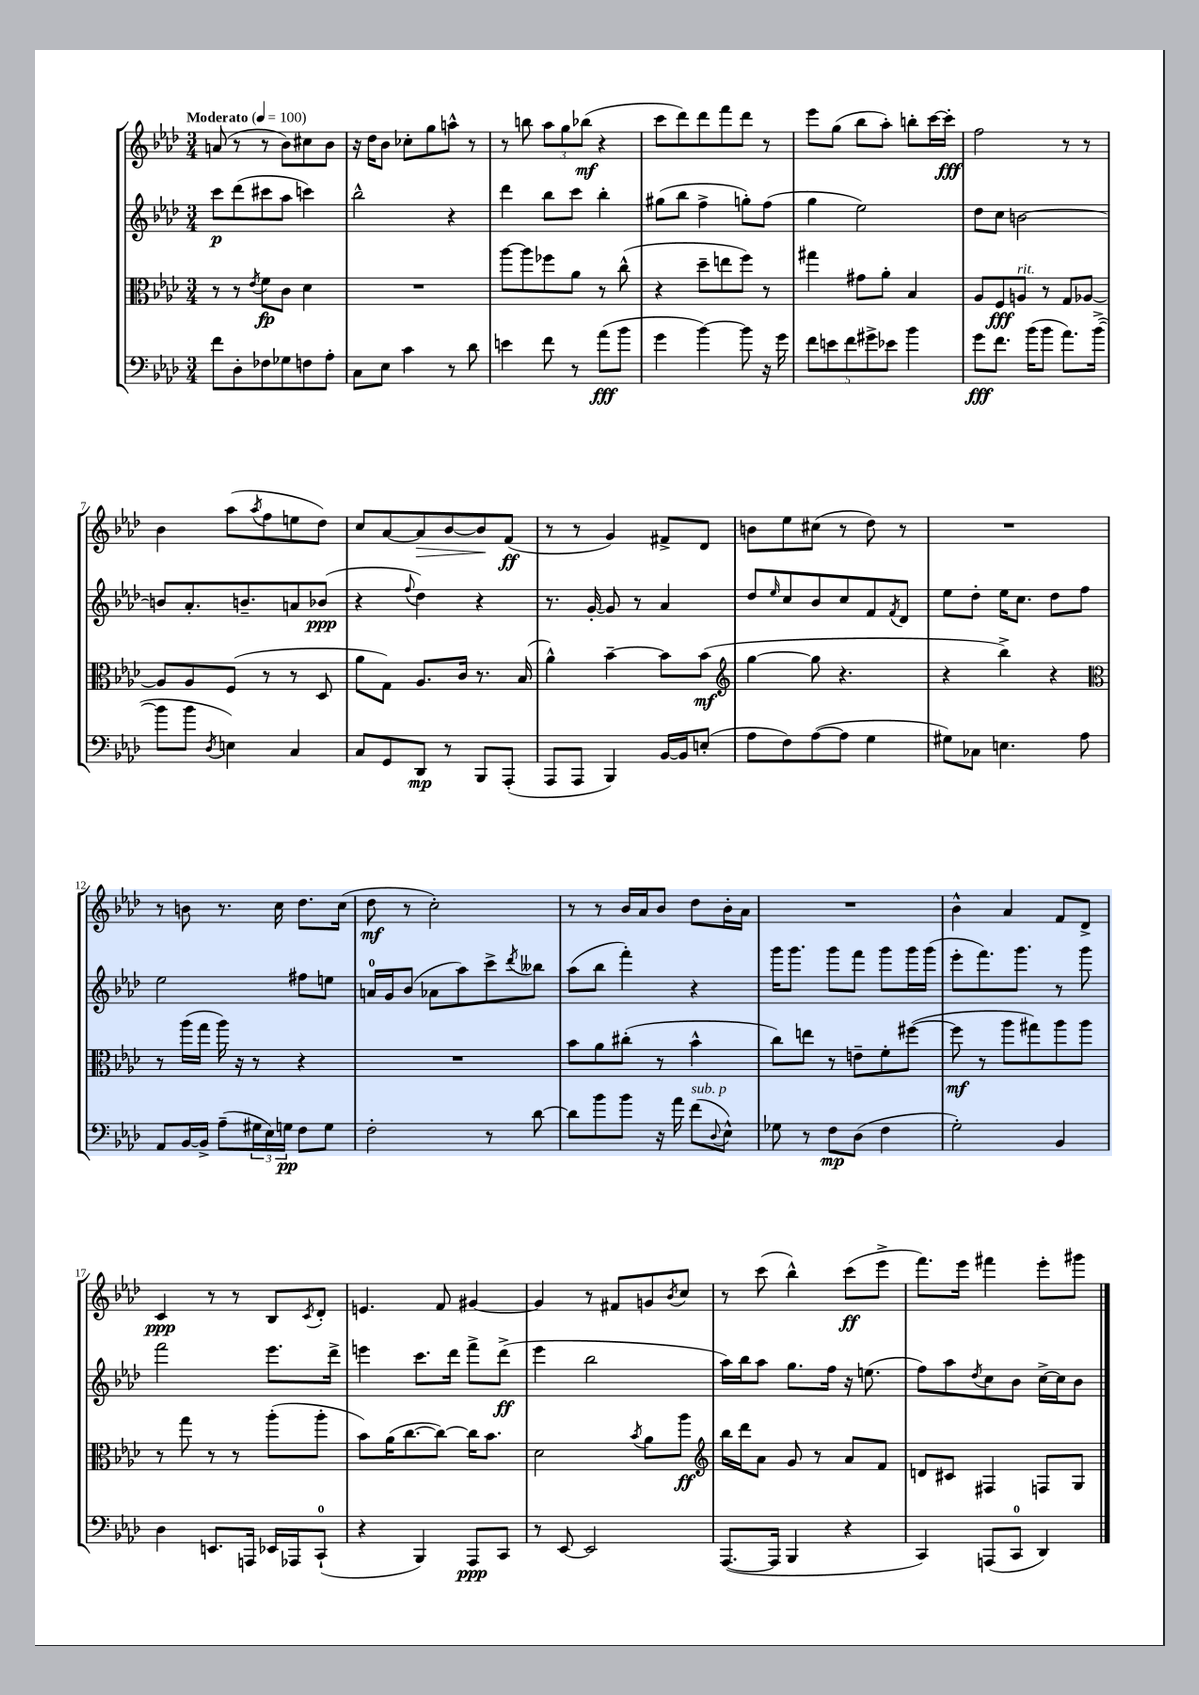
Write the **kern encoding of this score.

**kern	**kern	**kern	**kern
*staff4	*staff3	*staff2	*staff1
*clefF4	*clefC3	*clefG2	*clefG2
*k[b-e-a-d-]	*k[b-e-a-d-]	*k[b-e-a-d-]	*k[b-e-a-d-]
*M3/4	*M3/4	*M3/4	*M3/4
*MM100	*MM100	*MM100	*MM100
8f\L	8r	8ccc\L	(8a/
8D-'\	8r	(8ddd-\	8r
.	8qe-/	.	.
8F-\	8f\L	8ccc#\	8r
8G-\	8c\J	8aa-\J	8b-\L)
8F\	4d-\	4ccc\)	8cc#\
8A-'\J	.	.	8b-\J
=	=	=	=
8C\L	2.r	2bb-^^\	16r
.	.	.	16dd-\LK
8E-\J	.	.	8b-\J
4c\	.	.	8cc-'\L
.	.	.	8gg\
8r	.	4r	8aa^^\J
8d-\	.	.	8r
=	=	=	=
4e\	[8aa-\L	4ddd-\	8r
.	8aa-\]	.	8bb\
8f\	8ff-\	8bb-\L	12aa-\L
.	.	.	12gg\
8r	8a-\J	8ccc\J	.
.	.	.	(12bb-\J
(8a-\L	8r	4bb-'\	4r
8b-\J	(8cc^^\	.	.
=	=	=	=
4g\	4r	(8gg#\L	8ccc\L
.	.	8bb-\J	8ddd-\)
[4b-\)	8dd-~\L	4ff^\	8ddd-\
.	8ee\	.	8fff\
8b-\]	8ff\J)	8gg'\L)	8ddd-\J
16r	8r	(8ff\J	8r
16g\	.	.	.
=	=	=	=
10f\L	4gg#\	4gg\	8eee-\L
10e\	.	.	.
.	.	.	(8gg\J
10f\	.	.	.
.	8g#\L	2ee-\)	8bb-\L
10g#^\	.	.	.
.	8a-'\J	.	8aa-'\J)
10e-\J	.	.	.
4b-\	4B-/	.	8bb'\L
.	.	.	[16ccc\L
.	.	.	16ccc'\]JJ
=	=	=	=
8g\L	8A-/L	8dd-\L	2ff\
8.f\J	8F/	8cc\J	.
.	8A/J	[2b\	.
(16b-\LK	.	.	.
8b-\J	8r	.	.
8.a-\L)	8G/L	.	8r
.	[8A-/J	.	8r
([16b-^\Jk	.	.	.
=	=	=	=
8b-\]L	8A-/]L	8b/]L	4b-\
8b-\J	8A-/	8.a-'/	.
8qD-/	.	.	.
4E\)	(8F/J	.	(8aa-\L
.	.	8.b~/	.
.	.	.	8qaa-/
.	8r	.	8ff\
4C/	8r	8a/	8ee\
.	8D-/	(8b-/J	8dd-\J)
=	=	=	=
8C/L	8a-\L	4r	8cc/L
8GG/	8G\J)	.	[8a-/
.	.	8qqff/	.
8DD-/J	8.A-/L	4dd-\)	8a-/]
8r	.	.	[8b-/
.	16c/Jk	.	.
8BBB-/L	8.r	4r	8b-/]
(8AAA-'/J	.	.	(8f/J
.	(16B-/	.	.
=	=	=	=
8AAA-/L	4a-^^\)	8.r	8r
8AAA-/J	.	.	8r
.	.	[16g'/	.
4BBB-/)	[4b-~\	8g/]	4g/)
.	.	8r	.
[16BB-/LL	8b-\]L	4a-/	8f#^/L
16BB-/]J	.	.	.
(8E'/J	(8b-\J	.	8d-/J
=	=	=	=
*	*clefG2	*	*
8A-\L	[4gg\	8dd-/L	8b\L
.	.	16qqee-/	.
8F\)	.	8cc/	8ee-\
([8A-\	8gg\]	8b-/	(8cc#\J
8A-\]J	4.r	8cc/	8r
4G\	.	8f/	8dd-\)
.	.	8qf/	.
.	.	8d-/J	8r
=	=	=	=
8G#\L)	4r	8ee-\L	2.r
8C-\J	.	8dd-'\J	.
4.E\	4bb-^\)	16ee-\LK	.
.	.	8.cc\J	.
.	4r	8dd-\L	.
8A-\	.	8ff\J	.
=	=	=	=
*	*clefC3	*	*
8AA-/L	8r	2ee-\	8r
[16BB-/L	(16aa-\LL	.	8b\
16BB-^/]JJ	16gg\JJ	.	.
(8A-~\L	16aa-\)	.	8.r
.	16r	.	.
24G#\L	8r	.	.
24E-\)	.	.	.
.	.	.	16cc\
24G\JJ	.	.	.
8F\L	4r	8ff#\L	8.dd-\L
8G\J	.	8ee\J	.
.	.	.	(16cc\Jk
=	=	=	=
2F'\	2.r	16a/LL	8dd-\
.	.	16g/J	.
.	.	(8b-/J	8r
.	.	8a-\L	2cc'\)
.	.	8aa-\)	.
8r	.	8ccc^\	.
.	.	8qddd-/	.
[8d-\	.	8bb--\J	.
=	=	=	=
8d-\]L	8b-\L	(8aa-\L	8r
8b-\	8a-\	8bb-\J	8r
8b-\J	(8cc#'\J	4fff'\)	16b-/LL
.	.	.	16a-/J
16r	8r	.	8b-/J
16a-\	.	.	.
(8f\L	4b-^^\	4r	8dd-\L
8qqD-/	.	.	.
8E-^^\J)	.	.	16b-'\L
.	.	.	16a-\JJ
=	=	=	=
8G-\	8cc\L)	16ggg\LK	2.r
.	.	8.ggg\J	.
8r	8ee\J	.	.
8F\L	8r	8ggg\L	.
(8D-\J	8e~\L	8fff\J	.
4F\	8f'\	8ggg\L	.
.	([8ff#\J	16ggg\L	.
.	.	(16ggg\JJ	.
=	=	=	=
2G'\)	8ff#\]	8eee-'\L	4b-^^\
.	8r	8.fff\)	.
.	8aa-\L	.	4a-/
.	.	8.ggg\J	.
.	8gg#\)	.	.
4BB-/	8aa-\	8r	8f/L
.	8aa-\J	8ggg\	8d-^/J
=	=	=	=
4D-\	8r	2fff\	4c/
.	8gg\	.	.
8.EE/L	8r	.	8r
.	8r	.	8r
16AAA/Jk	.	.	.
16EE-/LL	(8aa-'\L	8.eee-\L	8B-/L
16AAA-/J	.	.	.
.	.	.	8qc/
(8CC`/J	8aa-'\J	.	8d-'/J
.	.	16ddd-^\Jk	.
=	=	=	=
4r	8b-\L)	4eee\	4.e/
.	(16a-\K	.	.
.	[8.cc\	.	.
4BBB-/)	.	8.ccc\L	.
.	8cc\_J)	.	8f/
.	.	16ddd-\Jk	.
8AAA-/L	16cc\]LK	8fff^\L	[4g#/
.	8.b-\J	.	.
8CC/J	.	(8ddd-^\J	.
=	=	=	=
8r	2d-\	4eee-\	4g#/]
[8EE-/	.	.	.
2EE-/]	.	2bb-\	8r
.	.	.	8f#/L
.	8qb-/	.	.
.	8a-\L	.	8g/
.	.	.	8qb-/
.	8aa-\J	.	8cc/J
=	=	=	=
*	*clefG2	*	*
([8.AAA-/L	16bb-\LL	16aa-\LL)	8r
.	16ddd-\J	16bb-\J	.
.	8a-\J	8aa-\J	(8ccc\
16AAA-/]Jk	.	.	.
4BBB-/	8g/	8.gg\L	4bb-^^\)
.	8r	.	.
.	.	16ff\Jk	.
4r	8a-/L	16r	(8ccc\L
.	.	(8.ee\	.
.	8f/J	.	8eee-^\J
=	=	=	=
4CC/)	8d/L	8ff\L)	8.fff\L)
.	8c#/J	8aa-\	.
.	.	.	16eee-\Jk
.	.	8qdd-/	.
(8AAA/L	4F#/	8cc\	4fff#\
8CC/J	.	8b-\J	.
4DD-/)	8F/L	[16cc^\LL	8eee-'\L
.	.	16cc\]J	.
.	8G/J	8b-\J	8ggg#\J
==	==	==	==
*-	*-	*-	*-
